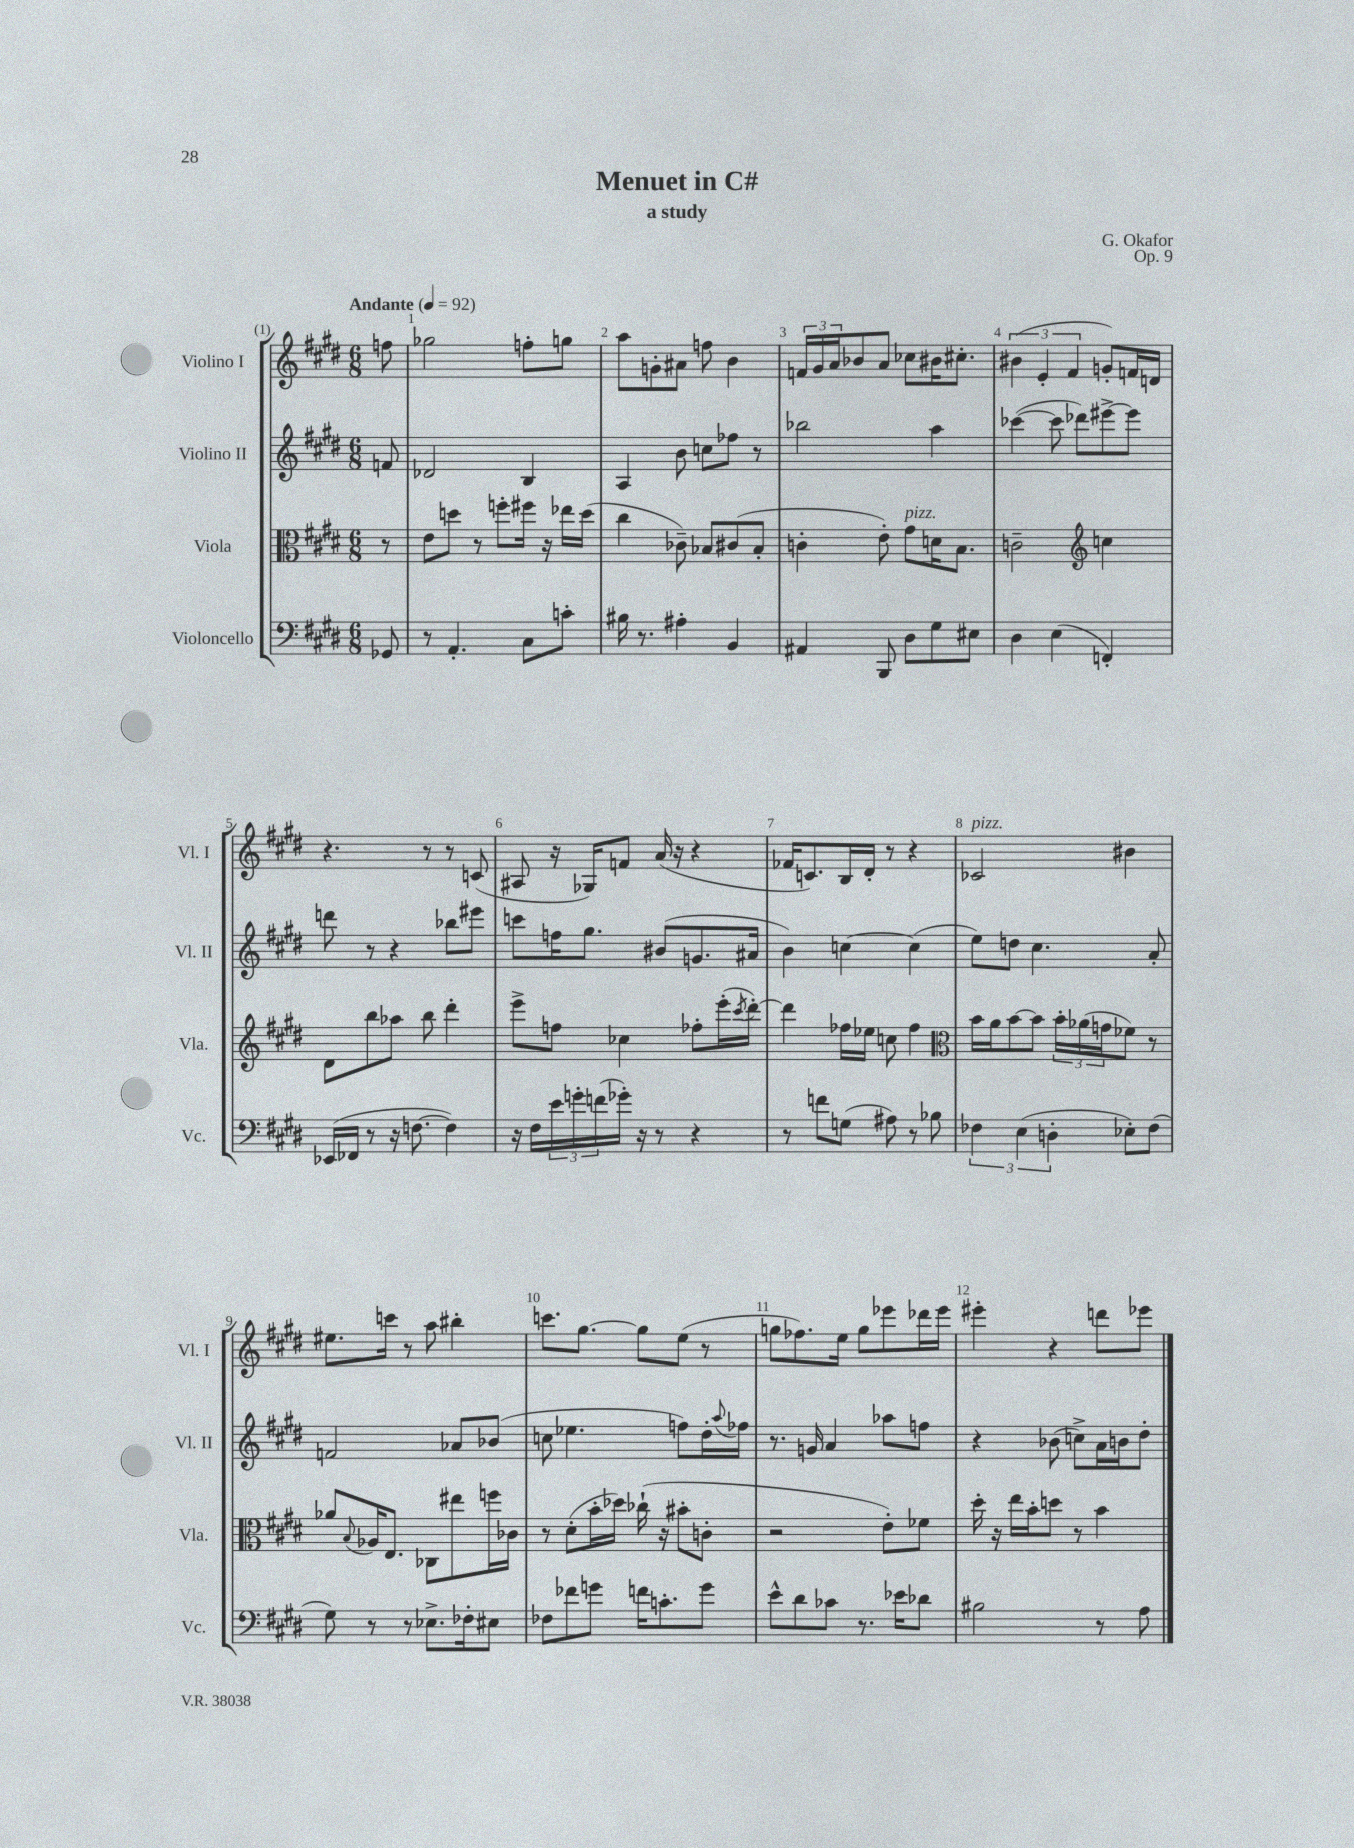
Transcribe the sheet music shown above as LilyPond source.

\header { title = "Menuet in C#" composer = "G. Okafor" subtitle = "a study" opus = "Op. 9" }
<<
\new StaffGroup <<
\new Staff = "s0" \with { instrumentName = "Violino I" shortInstrumentName = "Vl. I" } {
    \clef treble \key e \major \numericTimeSignature \time 6/8 \partial 8 \tempo "Andante" 4 = 92
    f''8 |
    ges''2 f''8-. g''8 |
    a''8 g'8-. ais'8 f''8 b'4 |
    \tuplet 3/2 { f'16 gis'16 a'16 } bes'8 a'8 ces''8 bis'16 cis''8.-. |
    \tuplet 3/2 { bis'4( e'4-. fis'4 } g'8-.) f'16 d'16 |
    r4. r8 r8 c'8( |
    ais8 r16 ges16) f'8 a'16( r16 r4 |
    fes'16 c'8.) b16 dis'16-. r8 r4 |
    ces'2^\markup { \italic "pizz." } bis'4 |
    eis''8. c'''16 r8 a''8 bis''4-. |
    c'''8. gis''8.~ gis''8 e''8( r8 |
    g''8 fes''8.) e''16 g''8 ees'''8 des'''16 ees'''16 |
    eis'''4-. r4 d'''8 ees'''8 \bar "|." |
}
\new Staff = "s1" \with { instrumentName = "Violino II" shortInstrumentName = "Vl. II" } {
    \clef treble \key e \major \numericTimeSignature \time 6/8 \partial 8
    f'8 |
    des'2 b4 |
    a4 b'8 c''8 fes''8 r8 |
    bes''2 a''4 |
    ces'''4~( ces'''8 des'''8) eis'''8~-> eis'''8 |
    d'''8 r8 r4 bes''8 eis'''8 |
    c'''8 f''16 gis''8. bis'8( g'8. ais'16 |
    b'4) c''4~ c''4( |
    e''8) d''8 cis''4. a'8-. |
    f'2 aes'8 bes'8( |
    c''8 ees''4. f''8) dis''16-. \appoggiatura { a''8 } fes''16 |
    r8. g'16 a'4 aes''8 f''8 |
    r4 bes'8( c''8->) a'16 b'16 dis''8-. \bar "|." |
}
\new Staff = "s2" \with { instrumentName = "Viola" shortInstrumentName = "Vla." } {
    \clef alto \key e \major \numericTimeSignature \time 6/8 \partial 8
    r8 |
    e'8 d''8 r8 f''8-. fis''16 r16 ees''16 d''16( |
    cis''4 ces'8--) bes8 cis'8( bes8-. |
    c'4-. e'8-.) gis'8^\markup { \italic "pizz." } d'16 b8. |
    c'2-- \clef treble c''4 |
    dis'8 b''8 aes''8 b''8 dis'''4-. |
    e'''8-> f''8 ces''4 fes''8-. e'''16-.( \acciaccatura { cis'''8 } dis'''16~-.) |
    dis'''4 fes''16 ees''16 c''8 fes''4 |
    \clef alto b'16 a'16 b'8~ b'8 \tuplet 3/2 { b'16-. aes'16( g'16 } fes'8) r8 |
    aes'8 \appoggiatura { b8 } aes16 e8. ces8 eis''8 f''16 ces'16 |
    r8 dis'8-.( b'16-. des''16) ces''16-!( r16 bis'8-. c'8-. |
    r2 e'8-.) fes'8 |
    dis''16-. r16 e''16 b'16-. d''8 r8 b'4 \bar "|." |
}
\new Staff = "s3" \with { instrumentName = "Violoncello" shortInstrumentName = "Vc." } {
    \clef bass \key e \major \numericTimeSignature \time 6/8 \partial 8
    ges,8 |
    r8 a,4.-. cis8 c'8-. |
    bis16 r8. ais4-. b,4 |
    ais,4 b,,8 dis8 gis8 eis8 |
    dis4 e4( f,4-.) |
    ees,16( fes,16 r8 r16 f8.~ f4) |
    r16 fis16 \tuplet 3/2 { e'16 g'16-. f'16( } ges'16-.) r16 r8 r4 |
    r8 f'8 g8( ais8) r8 bes8 |
    \tuplet 3/2 { fes4 e4( d4-. } ees8-.) fes8( |
    gis8) r8 r8 ees8.-> fes16-. eis8 |
    fes8 fes'8 g'8 f'16 c'8.-. g'8 |
    e'8-^ dis'8 ces'8 r8. ees'16 des'8 |
    bis2 r8 a8 \bar "|." |
}
>>
>>
\layout { \context { \Score \override BarNumber.break-visibility = ##(#f #t #t) barNumberVisibility = #all-bar-numbers-visible } }
